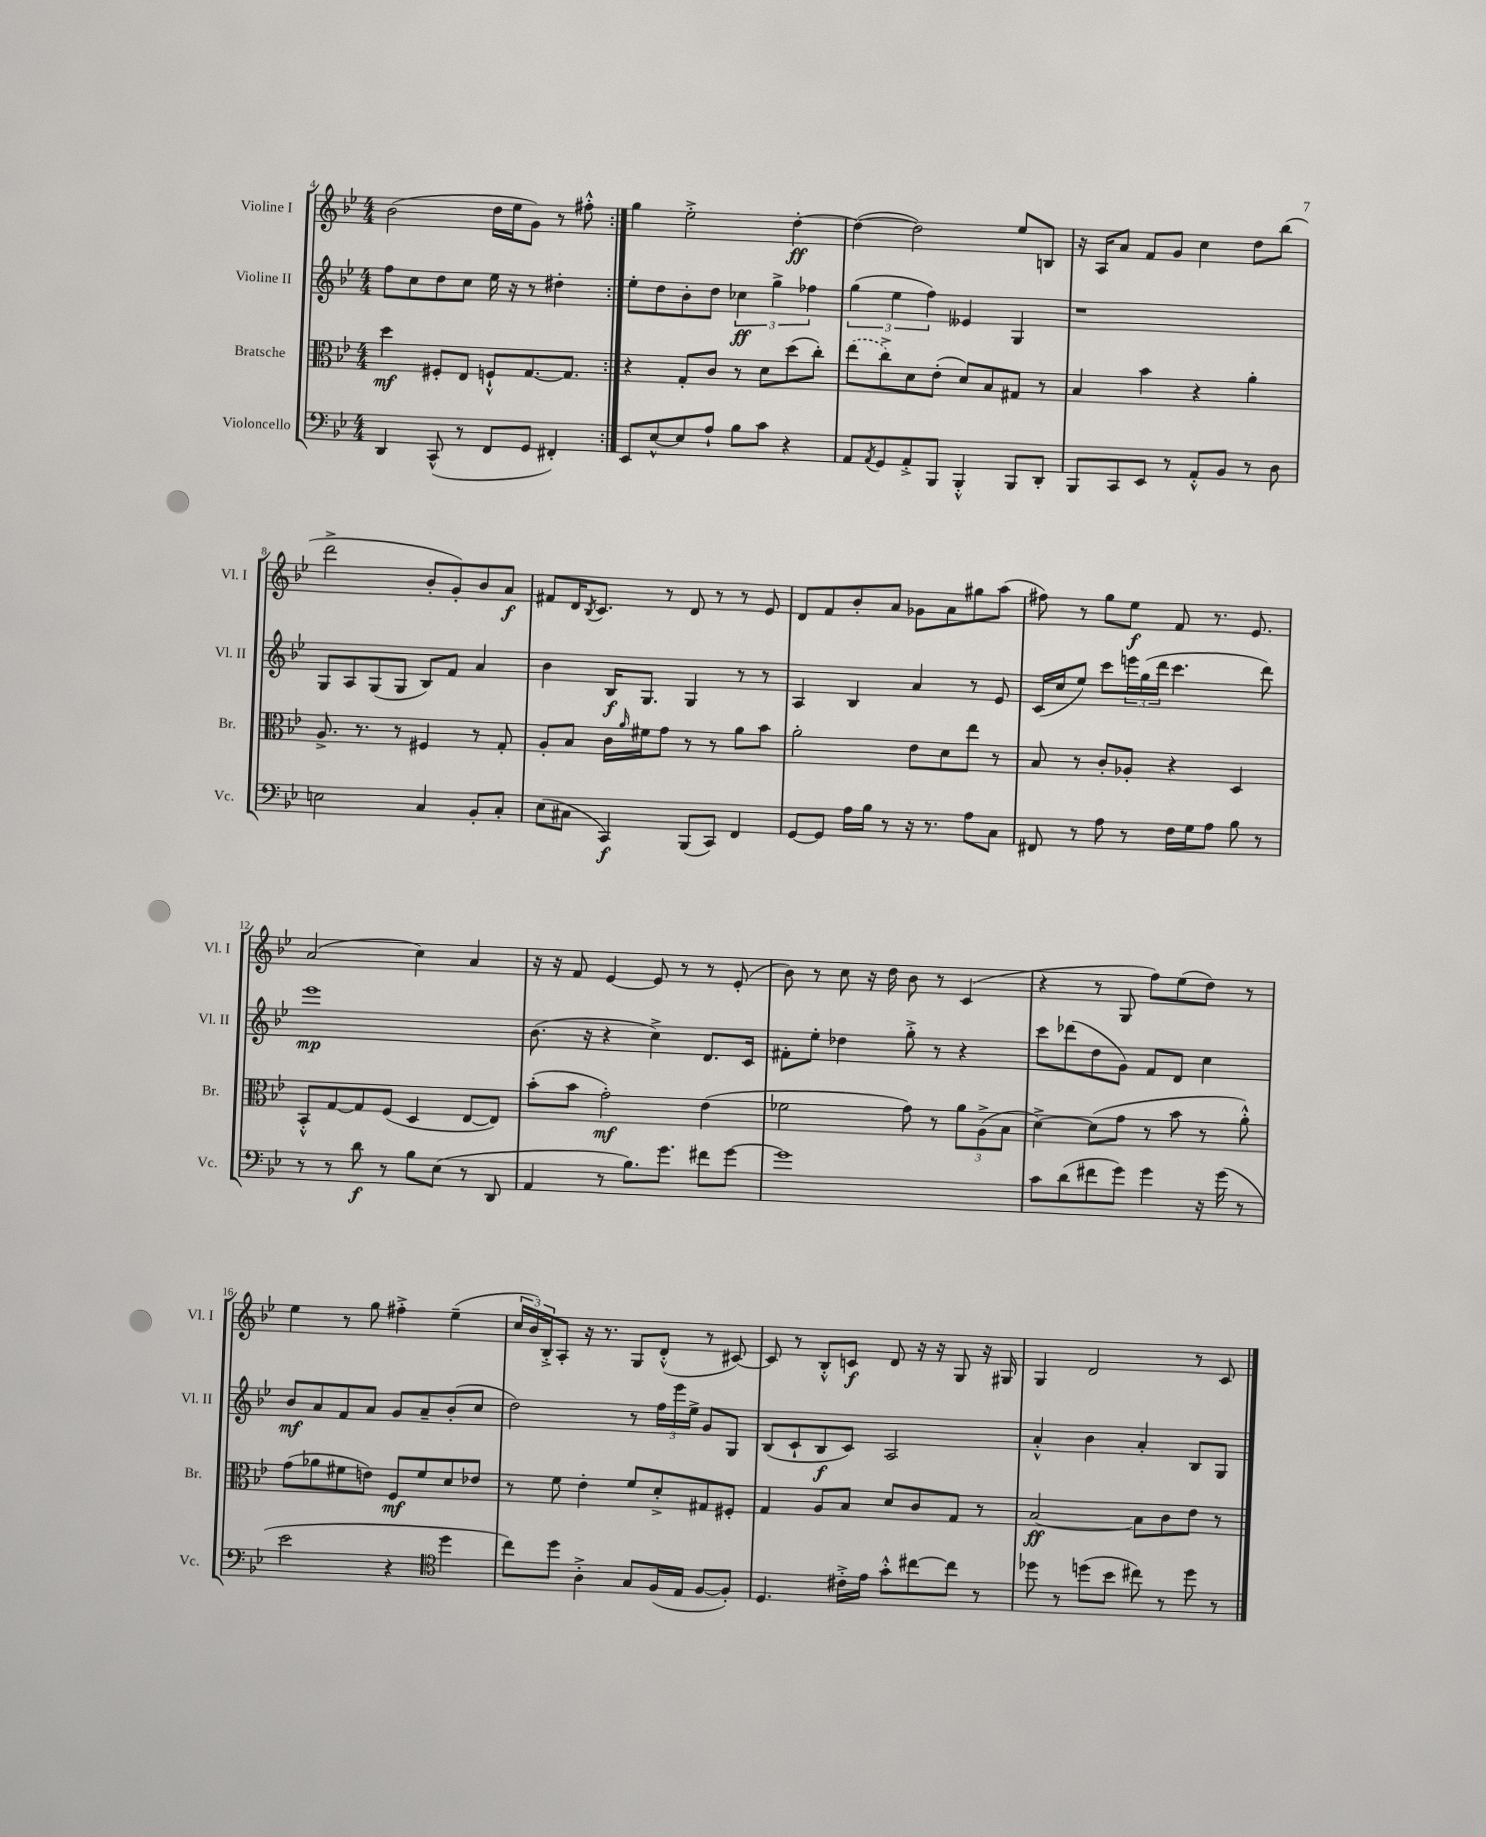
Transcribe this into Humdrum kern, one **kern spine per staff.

**kern	**kern	**kern	**kern
*staff4	*staff3	*staff2	*staff1
*clefF4	*clefC3	*clefG2	*clefG2
*k[b-e-]	*k[b-e-]	*k[b-e-]	*k[b-e-]
*M4/4	*M4/4	*M4/4	*M4/4
4DD	4dd	8ff	(2b-
.	.	8cc	.
(8CC^^	8F#'	8dd	.
8r	8E-	8cc	.
8FF	8F`^^	16ee-	16dd
.	.	16r	16ee-
8GG	[8.G	8r	8g)
4FF#')	.	4dd#'	8r
.	8.G]	.	.
.	.	.	8ff#'^^
=:|!	=:|!	=:|!	=:|!
8EE-	4r	8ee-'	4gg
[8E-^^	.	8dd	.
8E-]	8G'	8b-'	2ee-'^
8A`	8c	8dd	.
8B-	8r	6cc-	.
8c	8d	.	.
.	.	6gg^	.
4r	(8dd	.	[4dd'
.	.	6ff-	.
.	8cc')	.	.
=	=	=	=
8AA	(8ee-	(6gg	(4dd_
8qAA	.	.	.
8GG	8cc^)	.	.
.	.	6ee-	.
8AA'^	8d	.	2dd])
.	.	6ff)	.
8BBB-	(8e-'	.	.
4BBB-'^^	8d)	4e--	.
.	8B-	.	.
8BBB-	8G#	4G	8ee-
8DD'	8r	.	8B
=	=	=	=
8BBB-	4B-	1r	16r
.	.	.	16A
8CC	.	.	8a
8EE-	4b-	.	8f
8r	.	.	8g
8AA'^^	4r	.	4cc
8BB-	.	.	.
8r	4a'	.	8dd
8D	.	.	(8bb-
=	=	=	=
2E	8.A^	8G	2ddd^
.	.	8A	.
.	8.r	.	.
.	.	(8G	.
.	8r	8G	.
4C	4F#	8B-)	8b-'
.	.	8f	8g')
8BB-'	8r	4a	8b-
8C'	8G'	.	8a
=	=	=	=
(8E-	8A'	4b-	8f#
8C#	8B-	.	16d
.	.	.	8qB-
.	.	.	8.c
4CC)	16c	16B-	.
.	16qqa	.	.
.	16f#	8.G	.
.	8g	.	8r
(8BBB-	8r	4G	8d
8CC)	8r	.	8r
4FF	8a	8r	8r
.	8b-	8r	8e-
=	=	=	=
[8GG	2a'	4A	8d
8GG]	.	.	8f
16A	.	4B-	8b-'
16B-	.	.	.
8r	.	.	8a
16r	8e-	4a	8g-
8.r	.	.	.
.	8d	.	8a
8A	8ee-	8r	8gg#
8C	8r	8e-	(8aa
=	=	=	=
8FF#	8B-	(16c	8ff#)
.	.	16cc	.
8r	8r	8ee-)	8r
8A	8c'	8ccc	8gg
8r	8A-'	24eee	8ee-
.	.	(24gg	.
.	.	24ddd	.
16F	4r	4.ccc	8f
16G	.	.	.
8A	.	.	8.r
8B-	4D	.	.
.	.	.	8.e-
8r	.	8ddd)	.
=	=	=	=
8r	8BB-'^^	1eee-	(2a
8r	[8G	.	.
8d	8G]	.	.
8r	(8F	.	.
8B-	4D	.	4cc)
(8E-	.	.	.
8r	[8E-	.	4a
8DD	8E-])	.	.
=	=	=	=
4AA	(8b-'	(8.b-	16r
.	.	.	16r
.	8b-	.	8f
.	.	16r	.
8r	2g')	4r	[4e-
8.B-)	.	.	.
.	.	4cc^)	8e-]
8.g	.	.	.
.	.	.	8r
8f#	(4e-	8.d	8r
[8g	.	.	(8e-'
.	.	16c	.
=	=	=	=
1g]	2f-	8f#'	8b-)
.	.	8ee-'	8r
.	.	4dd-	8cc
.	.	.	16r
.	.	.	16dd
.	8g)	8gg'^	8b-
.	8r	8r	8r
.	12a	4r	(4c
.	(12A^	.	.
.	12B-	.	.
=	=	=	=
8c	[4d^)	8ccc	4r
(8d	.	(8ddd-	.
8f#	(8d]	8dd	8r
8g)	8g	8g)	8G
4g	8r	8f	8ff)
.	8b-	8d	(8ee-
16r	8r	4cc	8dd)
(16g	.	.	.
8r	8a'^^)	.	8r
=	=	=	=
2e-	(8g	8b-	4ee-
.	8a-	8a	.
.	8f#	8f	8r
.	8e)	8a	8gg
4r	8F	8g	4ff#'^
.	8f#	8a~	.
*clefC4	*	*	*
4dd	8d	(8b-'	(4ee-~
.	8e-	8cc	.
=	=	=	=
8cc)	8r	2dd)	24cc
.	.	.	24b-)
.	.	.	24B-'^
8dd	8f	.	8A'
4A'^	4e-'	.	16r
.	.	.	8.r
8G	8f	8r	8G
(16F	8d'^	24ff	(8d'^^
.	.	24eee-	.
16E-	.	.	.
.	.	24ee-^	.
[8F	8G#	8g	8r
8F'])	8F#'	8G	[8c#)
=	=	=	=
4.D	4G	(8B-	8c#]
.	.	8c`	8r
.	8A	8B-	8B-'^^
16c#'^	8B-	8c)	8c
16e-	.	.	.
8g'^^	8d	2A	8d
[8cc#	8c	.	16r
.	.	.	16r
8cc#]	8G	.	8G
8r	8r	.	16r
.	.	.	16G#
=	=	=	=
8dd-	[2B-	4a'^^	4G
8r	.	.	.
(8dd	.	4b-	2d
8b-	.	.	.
8cc#)	8B-]	4a'	.
8r	8c	.	.
8dd	8e-	8B-	8r
8r	8r	8G	8c
==	==	==	==
*-	*-	*-	*-
